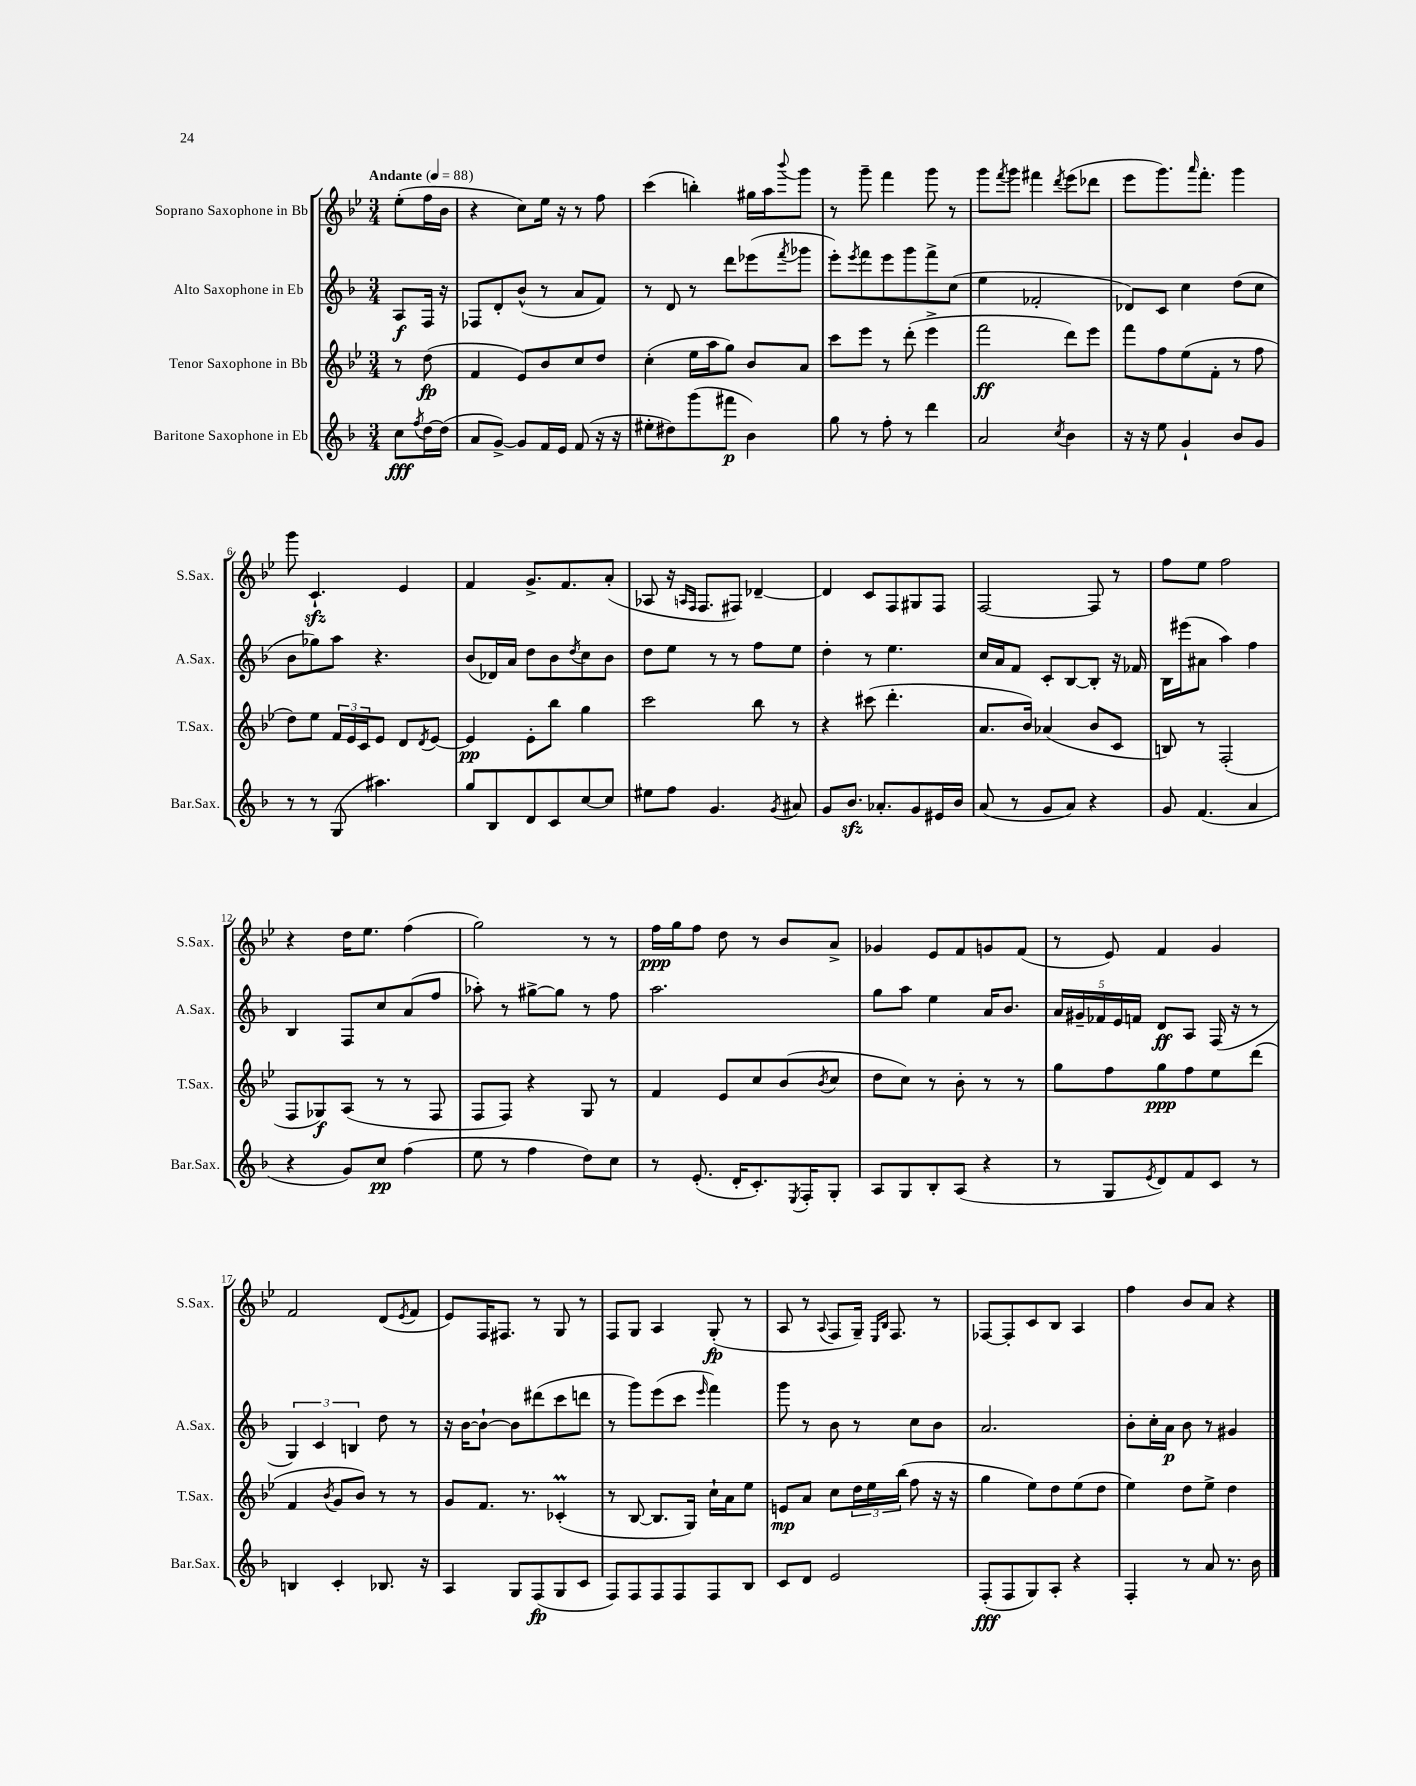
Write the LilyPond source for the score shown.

<<
\new StaffGroup <<
\new Staff = "s0" \with { instrumentName = "Soprano Saxophone in Bb" shortInstrumentName = "S.Sax." } {
    \clef treble \key bes \major \numericTimeSignature \time 3/4 \partial 4 \tempo "Andante" 4 = 88
    ees''8-.( f''16 bes'16 |
    r4 c''8) ees''16 r16 r8 f''8 |
    c'''4( b''4-.) gis''16 a''16 \appoggiatura { bes'''8 } g'''8 |
    r8 g'''8-- f'''4 g'''8 r8 |
    g'''8 \acciaccatura { f'''8 } g'''8 fis'''4 \acciaccatura { d'''8 } ees'''8( des'''8 |
    ees'''8 g'''8.) \grace { a'''16 } f'''8.-. g'''4 |
    g'''8 c'4.-!\sfz ees'4 |
    f'4 g'8.-> f'8. a'8-.( |
    aes8 r16 \grace { a16 f16 } f8. fis8) des'4~-- |
    des'4 c'8 f8 gis8 f8 |
    f2~ f8 r8 |
    f''8 ees''8 f''2 |
    r4 d''16 ees''8. f''4( |
    g''2) r8 r8 |
    f''16\ppp g''16 f''8 d''8 r8 bes'8 a'8-> |
    ges'4 ees'8 f'8 g'8 f'8( |
    r8 ees'8) f'4 g'4 |
    f'2 d'8( \acciaccatura { ees'8 } f'8 |
    ees'8) f16 fis8. r8 g8 r8 |
    f8 g8 a4 g8-.\fp( r8 |
    a8 r8 \appoggiatura { a8 } f8 g16--) \grace { ees16 bes16 } f8. r8 |
    fes8~ fes8-. c'8 bes8 a4 |
    f''4 bes'8 a'8 r4 \bar "|." |
}
\new Staff = "s1" \with { instrumentName = "Alto Saxophone in Eb" shortInstrumentName = "A.Sax." } {
    \clef treble \key f \major \numericTimeSignature \time 3/4 \partial 4
    a8\f f16 r16 |
    fes8 d'8-. bes'8-^( r8 a'8 f'8) |
    r8 d'8 r8 d'''8 ees'''8( \acciaccatura { f'''8 } ges'''8 |
    e'''8-.) \acciaccatura { e'''8 } f'''8 e'''8 g'''8 f'''8-> c''8( |
    e''4 fes'2-. |
    des'8) c'8 c''4 d''8( c''8 |
    bes'8 ges''8) a''8 r4. |
    bes'8( des'16) a'16 d''8 bes'8 \acciaccatura { d''8 } c''8 bes'8 |
    d''8 e''8 r8 r8 f''8 e''8 |
    d''4-. r8 e''4. |
    c''16 a'16 f'8 c'8-. bes8~ bes8-. r16 fes'16 |
    bes16 eis'''16( ais'8 a''4) f''4 |
    bes4 f8 c''8 a'8( f''8 |
    aes''8-.) r8 gis''8~-> gis''8 r8 f''8 |
    a''2. |
    g''8 a''8 e''4 a'16 bes'8. |
    \tuplet 5/4 { a'16 gis'16-- fes'16 e'16 f'16 } d'8\ff a8 f16( r16 r8 |
    \tuplet 3/2 { g4) c'4 b4 } d''8 r8 |
    r16 bes'16~ bes'8~-! bes'8 dis'''8( c'''8 d'''8 |
    r8 g'''8) e'''8( c'''8 \grace { e'''16 } f'''4) |
    g'''8 r8 bes'8 r8 c''8 bes'8 |
    a'2. |
    bes'8-. c''16-. a'16\p bes'8 r8 gis'4 \bar "|." |
}
\new Staff = "s2" \with { instrumentName = "Tenor Saxophone in Bb" shortInstrumentName = "T.Sax." } {
    \clef treble \key bes \major \numericTimeSignature \time 3/4 \partial 4
    r8 d''8\fp( |
    f'4 ees'8) bes'8 c''8 d''8 |
    c''4-.( ees''16 a''16 g''8) bes'8 a'8 |
    c'''8 ees'''8 r8 d'''8-.( ees'''4-> |
    f'''2\ff d'''8) ees'''8 |
    f'''8 f''8 ees''8( f'8-. r8 f''8 |
    d''8) ees''8 \tuplet 3/2 { f'16 ees'16 c'16 } ees'8 d'8 \acciaccatura { d'8 } ees'8~ |
    ees'4\pp ees'8-. bes''8 g''4 |
    c'''2 bes''8 r8 |
    r4 cis'''8( d'''4.-. |
    a'8. bes'16) aes'4( bes'8 c'8 |
    b8) r8 f2-.( |
    f8 ges8\f) a8( r8 r8 f8 |
    f8 f8) r4 g8 r8 |
    f'4 ees'8 c''8 bes'8( \acciaccatura { bes'8 } c''8 |
    d''8 c''8) r8 bes'8-. r8 r8 |
    g''8 f''8 g''8\ppp f''8 ees''8 d'''8( |
    f'4 \acciaccatura { bes'8 } g'8 bes'8) r8 r8 |
    g'8 f'8. r8. ces'4-.\prall( |
    r8 bes8~ bes8. g16) c''16-! a'16 ees''8 |
    e'8\mp a'8 c''8 \tuplet 3/2 { d''16 ees''16 bes''16( } f''8 r16 r16 |
    g''4 ees''8) d''8 ees''8( d''8 |
    ees''4) d''8 ees''8-> d''4 \bar "|." |
}
\new Staff = "s3" \with { instrumentName = "Baritone Saxophone in Eb" shortInstrumentName = "Bar.Sax." } {
    \clef treble \key f \major \numericTimeSignature \time 3/4 \partial 4
    c''8\fff \acciaccatura { f''8 } d''16~ d''16( |
    a'8 g'8~->) g'8 f'16 e'16 f'8( r16 r16 |
    eis''8-. dis''8) g'''8( fis'''8\p bes'4) |
    g''8 r8 f''8-. r8 d'''4 |
    a'2 \acciaccatura { c''8 } bes'4 |
    r16 r16 e''8 g'4-! bes'8 g'8 |
    r8 r8 g8( ais''4.) |
    g''8 bes8 d'8 c'8 c''8~ c''8 |
    eis''8 f''8 g'4. \acciaccatura { g'8 } ais'8 |
    g'8 bes'8.\sfz aes'8.-. g'8 eis'16 bes'16 |
    a'8( r8 g'8 a'8) r4 |
    g'8 f'4.( a'4 |
    r4 g'8) c''8\pp f''4( |
    e''8 r8 f''4 d''8) c''8 |
    r8 e'8.-.( d'16-. c'8.-.) \acciaccatura { e8 } f16-. g8-. |
    a8 g8 bes8-. a8( r4 |
    r8 g8 \acciaccatura { e'8 } d'8) f'8 c'8 r8 |
    b4 c'4-. bes8. r16 |
    a4 g8 f8\fp( g8 c'8 |
    f8) f8 f8 f8 f8 bes8 |
    c'8 d'8 e'2 |
    f8-.\fff( f8 g8) a8-. r4 |
    f4-. r8 a'8 r8. bes'16 \bar "|." |
}
>>
>>
